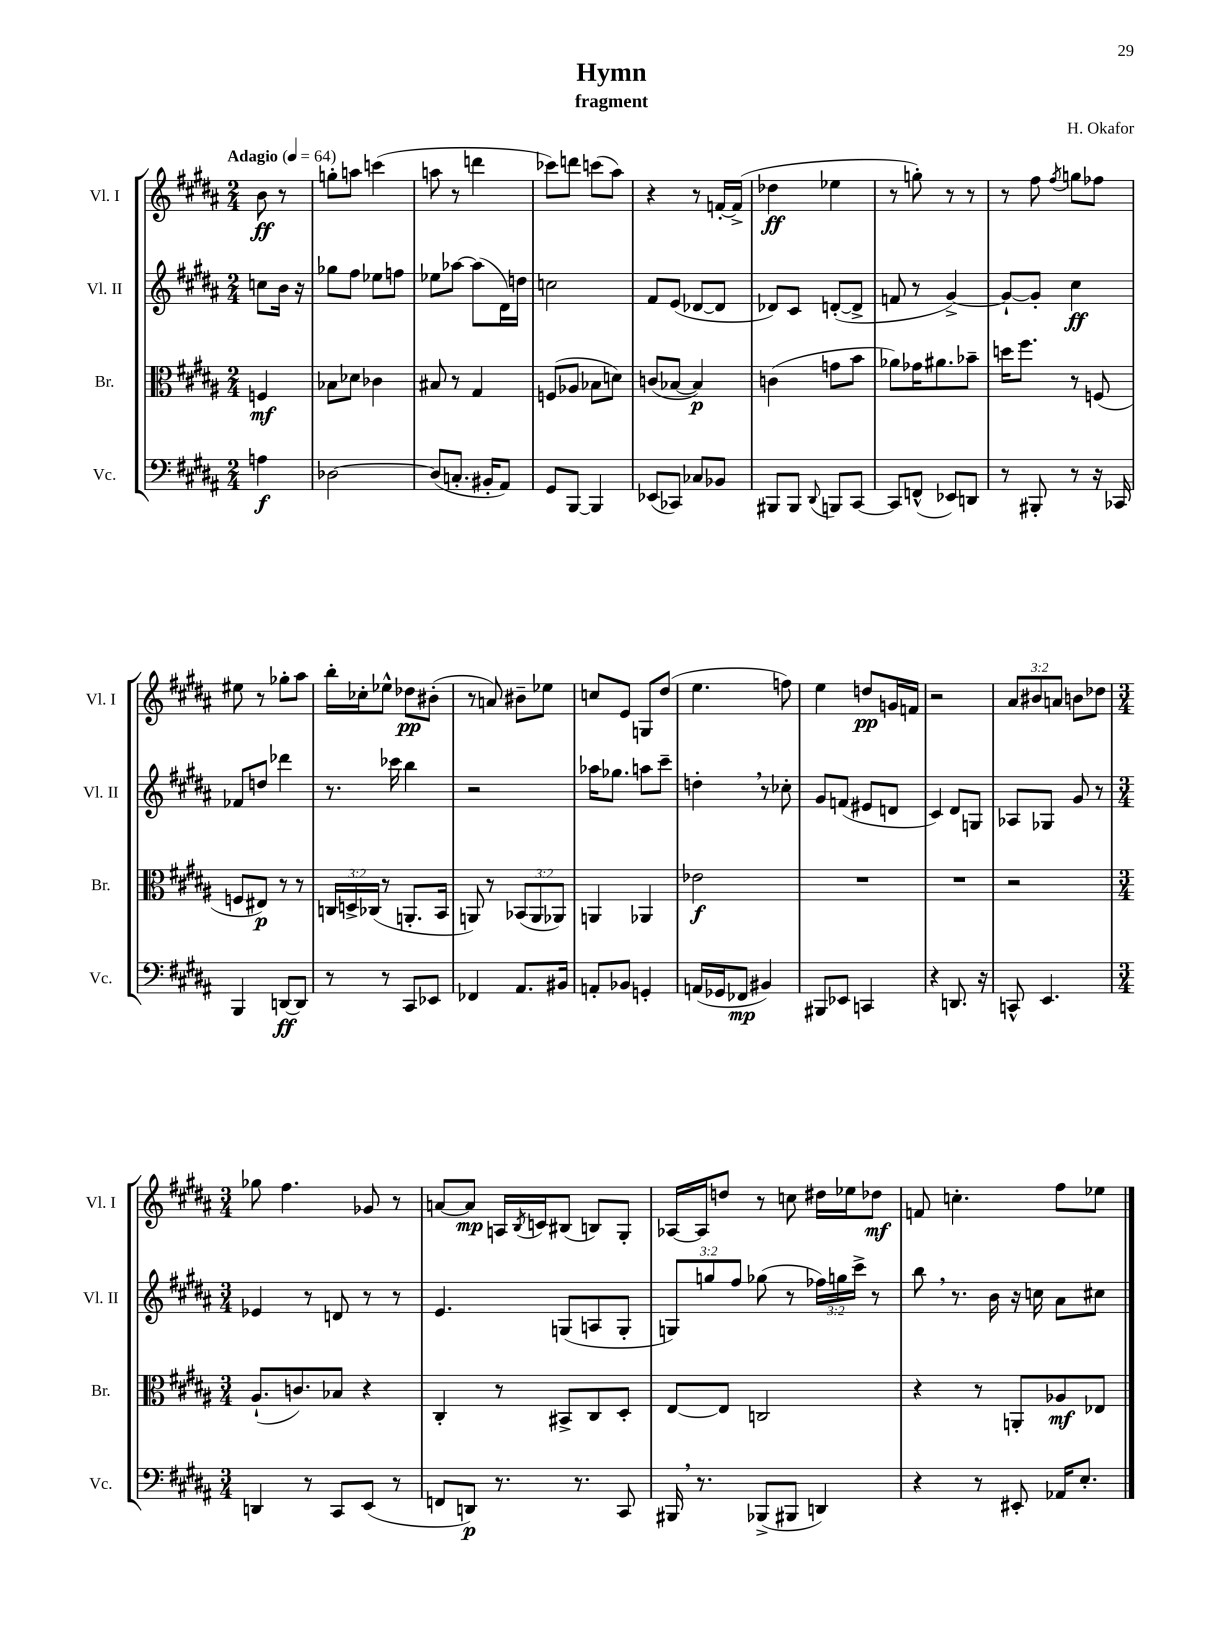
\header { title = "Hymn" composer = "H. Okafor" subtitle = "fragment" }
<<
\new StaffGroup <<
\new Staff = "s0" \with { instrumentName = "Vl. I" shortInstrumentName = "Vl. I" } {
    \clef treble \key b \major \numericTimeSignature \time 2/4 \override Staff.TupletNumber.text = #tuplet-number::calc-fraction-text \partial 4 \tempo "Adagio" 4 = 64
    b'8\ff r8 |
    g''8-. a''8 c'''4( |
    a''8 r8 d'''4 |
    ces'''8) d'''8 c'''8( ais''8) |
    r4 r8 f'16~-. f'16->( |
    des''4\ff ees''4 |
    r8 g''8-.) r8 r8 |
    r8 fis''8 \acciaccatura { fis''8 } g''8 fes''8 |
    eis''8 r8 ges''8-. ais''8 |
    b''16-. ces''16-. ees''8-^ des''8\pp bis'8-.( |
    r8 a'8) bis'8-- ees''8 |
    c''8 e'8 g8 dis''8( |
    e''4. f''8) |
    e''4 d''8\pp g'16 f'16 |
    r2 |
    \tuplet 3/2 { ais'8 bis'8 a'8 } b'8 des''8 |
    \numericTimeSignature \time 3/4 ges''8 fis''4. ges'8 r8 |
    a'8~ a'8\mp a16 \acciaccatura { b8 } c'16 bis8( b8) gis8-. |
    aes16~ aes16 d''8 r8 c''8 dis''16 ees''16 des''8\mf |
    f'8 c''4.-. fis''8 ees''8 \bar "|." |
}
\new Staff = "s1" \with { instrumentName = "Vl. II" shortInstrumentName = "Vl. II" } {
    \clef treble \key b \major \numericTimeSignature \time 2/4 \override Staff.TupletNumber.text = #tuplet-number::calc-fraction-text \partial 4
    c''8 b'16 r16 |
    ges''8 fis''8 ees''8 f''8 |
    ees''8 aes''8~ aes''8( dis'16) d''16 |
    c''2 |
    fis'8 e'8( des'8~ des'8 |
    des'8) cis'8 d'8~-.( d'8-> |
    f'8 r8 gis'4~->) |
    gis'8~-! gis'8-. cis''4\ff |
    fes'8 d''8 des'''4 |
    r8. ces'''16 b''4 |
    r2 |
    aes''16 ges''8. a''8 cis'''8-- |
    d''4-. \breathe r8 ces''8-. |
    gis'8 f'8( eis'8 d'8 |
    cis'4) dis'8 g8 |
    aes8 ges8 gis'8 r8 |
    \numericTimeSignature \time 3/4 ees'4 r8 d'8 r8 r8 |
    e'4. g8( a8 g8-. |
    \tuplet 3/2 { g8) g''8 fis''8 } ges''8( r8 \tuplet 3/2 { fes''16) g''16 cis'''16-> } r8 |
    b''8 \breathe r8. b'16 r16 c''16 ais'8 cis''8 \bar "|." |
}
\new Staff = "s2" \with { instrumentName = "Br." shortInstrumentName = "Br." } {
    \clef alto \key b \major \numericTimeSignature \time 2/4 \override Staff.TupletNumber.text = #tuplet-number::calc-fraction-text \partial 4
    f4\mf |
    bes8 des'8 ces'4 |
    bis8 r8 gis4 |
    f8( aes8 bes8 d'8) |
    c'8( bes8~ bes4\p) |
    c'4( g'8 b'8 |
    aes'8) ges'16 ais'8. bes'8-- |
    d''16 fis''8. r8 f8( |
    f8 eis8\p) r8 r8 |
    \tuplet 3/2 { c16 d16-> ces16( } r8 a,8.-. b,16 |
    a,8) r8 \tuplet 3/2 { bes,8( a,8 aes,8) } |
    a,4 aes,4 |
    ees'2\f |
    R2 |
    R2 |
    r2 |
    \numericTimeSignature \time 3/4 ais8.-!( c'8.) bes8 r4 |
    cis4-. r8 bis,8-> cis8 dis8-. |
    e8~ e8 c2 |
    r4 r8 a,8-. aes8\mf ees8 \bar "|." |
}
\new Staff = "s3" \with { instrumentName = "Vc." shortInstrumentName = "Vc." } {
    \clef bass \key b \major \numericTimeSignature \time 2/4 \partial 4
    a4\f |
    des2~ |
    des8( c8.-. bis,16-. ais,8) |
    gis,8 b,,8~ b,,4 |
    ees,8( ces,8) ces8 bes,8 |
    bis,,8 bis,,8 \appoggiatura { dis,8 } b,,8 cis,8~ |
    cis,8 f,8-^( ees,8) d,8 |
    r8 bis,,8-. r8 r16 ces,16 |
    b,,4 d,8~\ff d,8 |
    r8 r8 cis,8 ees,8 |
    fes,4 ais,8. bis,16 |
    a,8-. bes,8 g,4-. |
    a,16( ges,16 fes,8\mp bis,4) |
    bis,,8 ees,8 c,4 |
    r4 d,8. r16 |
    c,8-^ e,4. |
    \numericTimeSignature \time 3/4 d,4 r8 cis,8 e,8( r8 |
    f,8 d,8\p) r8. r8. cis,8 |
    bis,,16 \breathe r8. bes,,8->( bis,,8 d,4) |
    r4 r8 eis,8-. aes,16 e8.-. \bar "|." |
}
>>
>>
\layout { \context { \Score \remove "Bar_number_engraver" } }
